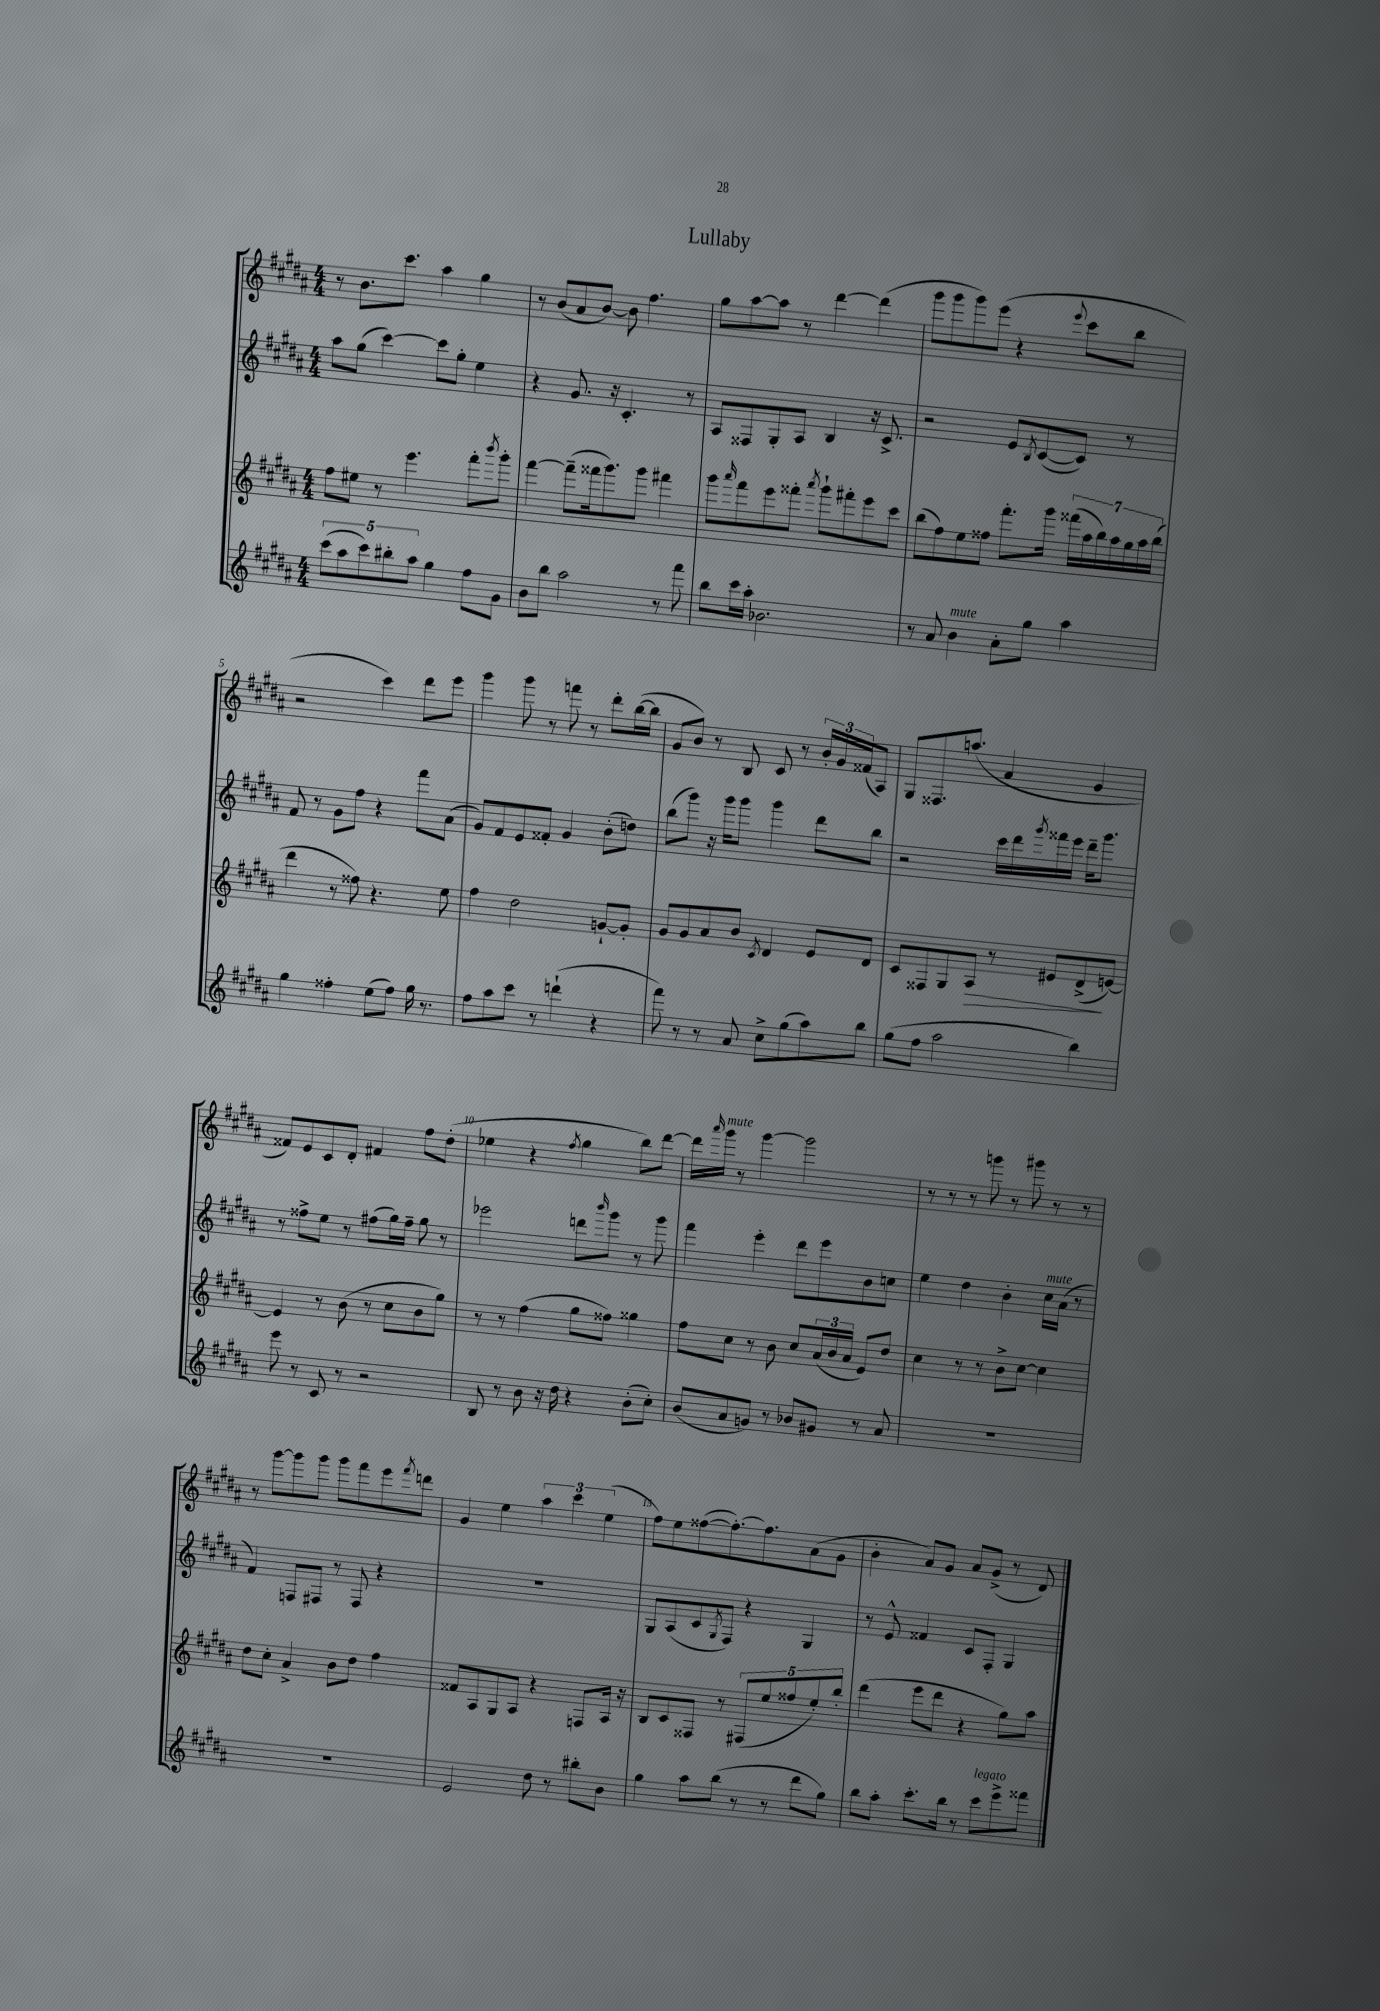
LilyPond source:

\header { title = "Lullaby" }
<<
\new StaffGroup <<
\new Staff = "s0" {
    \clef treble \key b \major \numericTimeSignature \time 4/4
    r8 b'8. cis'''8. ais''4 gis''4 |
    r8 b'8( ais'8 b'8~) b'8 fis''4. |
    gis''8 ais''8~ ais''8 r8 dis'''4~ dis'''4( |
    gis'''8 gis'''8 gis'''8) e'''8( r4 \appoggiatura { e'''8 } cis'''8 b''8 |
    r2 cis'''4) dis'''8 e'''8 |
    gis'''4 gis'''8 r8 f'''8 r8 dis'''8-. b''16~( b''16 |
    gis'8 b'8) r8 b8 cis'8 r8 \tuplet 3/2 { b'16-. gis'16 fisis'16( } ais8) |
    gis8 fisis8. a''8.( ais'4 gis'4 |
    fisis'8) e'8 cis'8 dis'8-. fis'4 fis''8 dis''8-.( |
    ees''4 r4 \acciaccatura { fis''8 } gis''4 b''8) dis'''8~ |
    dis'''16 \grace { ais'''16 } gis'''16^\markup { \italic "mute" } r8 gis'''4~ gis'''2 |
    r8 r8 r8 g'''8 r8 gis'''8 r8 r8 |
    r8 gis'''8~ gis'''8 gis'''8 gis'''8 fis'''8 e'''8 \acciaccatura { fis'''8 } d'''8 |
    gis'4 e''4 \tuplet 3/2 { ais''4 cis'''4 e''4( } |
    fis''8) e''8 fisis''8~( fisis''8.~-.) fisis''8. ais'8( gis'8 |
    b'4-. ais'8) gis'8 ais'8 gis'8->( r8 dis'8) \bar "|." |
}
\new Staff = "s1" {
    \clef treble \key b \major \numericTimeSignature \time 4/4
    ais''8 gis''8( cis'''4~) cis'''8 gis''8-. e''4 |
    r4 gis'8. r16 cis'4.-. r8 |
    ais8 fisis8 gis8-. ais8 b4 r16 cis'8.-> |
    r2 e'8 \acciaccatura { b8 } cis'8~( cis'8) r8 |
    fis'8 r8 gis'8 fis''8 r4 fis'''8 ais'8( |
    gis'8) fis'8 e'8 fisis'8-. gis'4 b'8-.( d''8) |
    b''8( gis'''8) r16 gis'''16 gis'''8 gis'''4 dis'''8 b''8 |
    r2 cis'''16 dis'''16 \acciaccatura { gis'''8 } fisis'''16 e'''16 dis'''16-- gis'''8. |
    r8 fisis''8-> e''8 r8 fis''8( gis''16) fis''16-- gis''8 r8 |
    ees'''2 d'''8 \grace { b'''16 } gis'''8 r8 gis'''8 |
    fis'''4 e'''4-. dis'''8 e'''8 b'8 c''8 |
    e''4 dis''4 b'4-. cis''16^\markup { \italic "mute" } ais'16( r8 |
    fis'4) f8 fis8 r8 fis8 r4 |
    R1 |
    gis8 ais8( cis'8 \acciaccatura { gis8 } fis8) r4 gis4 |
    r8 e'8-^ fisis'4 cis'8 fis8-. gis4 \bar "|." |
}
\new Staff = "s2" {
    \clef treble \key b \major \numericTimeSignature \time 4/4
    fis''8 eis''8 r8 e'''4. fis'''8-. \acciaccatura { b'''8 } gis'''8-. |
    fis'''4~ fis'''8--( fisis'''16 gis'''8.) gis'''8 fis'''4 |
    gis'''8 \grace { ais'''16 } fis'''8 e'''8 fisis'''8-. \acciaccatura { ais'''8 } gis'''8-! fis'''8-. e'''8 cis'''8 |
    b''8( fis''8) e''8 fisis''8 fis'''8.-. gis'''16 \tuplet 7/4 { fisis'''16( ais''16 b''16) ais''16 gis''16 ais''16 b''16( } |
    dis'''4 r8 fisis''8) r4. e''8 |
    fis''4 dis''2 g'8~-! g'8-. |
    gis'8 gis'8 ais'8 b'8 \acciaccatura { cis'8 } dis'4 e'8 dis'8 |
    cis'8 fisis8 gis8 ais8\> r8 eis'8 dis'8->\!( e'8~) |
    e'4 r8 b'8( r8 cis''8 b'8 gis''8) |
    r8 r8 fis''4( gis''8 fisis''8) gisis''4 |
    fis''8 cis''8 r8 b'8 cis''8 \tuplet 3/2 { ais'16( b'16 ais'16 } e'8) dis''8 |
    cis''4 r8 r8 b'8-> cis''8~ cis''4 |
    dis''8 cis''8-. ais'4-> b'8 dis''8 fis''4 |
    fisis'8 ais8 gis8 ais8 r4 f8 ais16 r16 |
    b8 cis'8 fisis8 r8 \tuplet 5/4 { fis8( e''8 fisis''8 e''8-.) b''8-. } |
    dis'''4( e'''8 dis'''8 r4 gis''8) ais''8 \bar "|." |
}
\new Staff = "s3" {
    \clef treble \key b \major \numericTimeSignature \time 4/4
    \tuplet 5/4 { cis'''8( ais''8 cis'''8) bis''8-. ais''8 } gis''4 fis''8 gis'8 |
    b'8 b''8 ais''2 r8 fis'''8 |
    b''8 cis'''16 ais''16-. bes'2. |
    r8 ais'8 b'4^\markup { \italic "mute" } ais'8-. gis''8 ais''4 |
    gis''4 fisis''4-. e''8( fisis''8) gis''16 r8. |
    fis''8 ais''8 cis'''8 r8 d'''4-!( r4 |
    fis'''8) r8 r8 ais'8 cis''8-> gis''8( ais''8) b''8 |
    gis''8( fis''8 ais''2 b''4) |
    e'''8 r8 cis'8 r8 r2 |
    b8 r8 b'8 r16 dis''16 r4 b'8-.( cis''8-.) |
    b'8( ais'8 g'8) r8 bes'8 gis'8 r8 ais'8 |
    R1 |
    R1 |
    e'2 dis''8 r8 bis''8-. b'8 |
    gis''4 ais''8 b''8( r8 r8 dis'''8 gis''8) |
    b''8 ais''8-. cis'''8.-. b''16 r8 cis'''8^\markup { \italic "legato" } e'''8-> fisis'''8 \bar "|." |
}
>>
>>
\layout { \context { \Score \override BarNumber.break-visibility = ##(#f #t #t) barNumberVisibility = #(every-nth-bar-number-visible 5) } }
